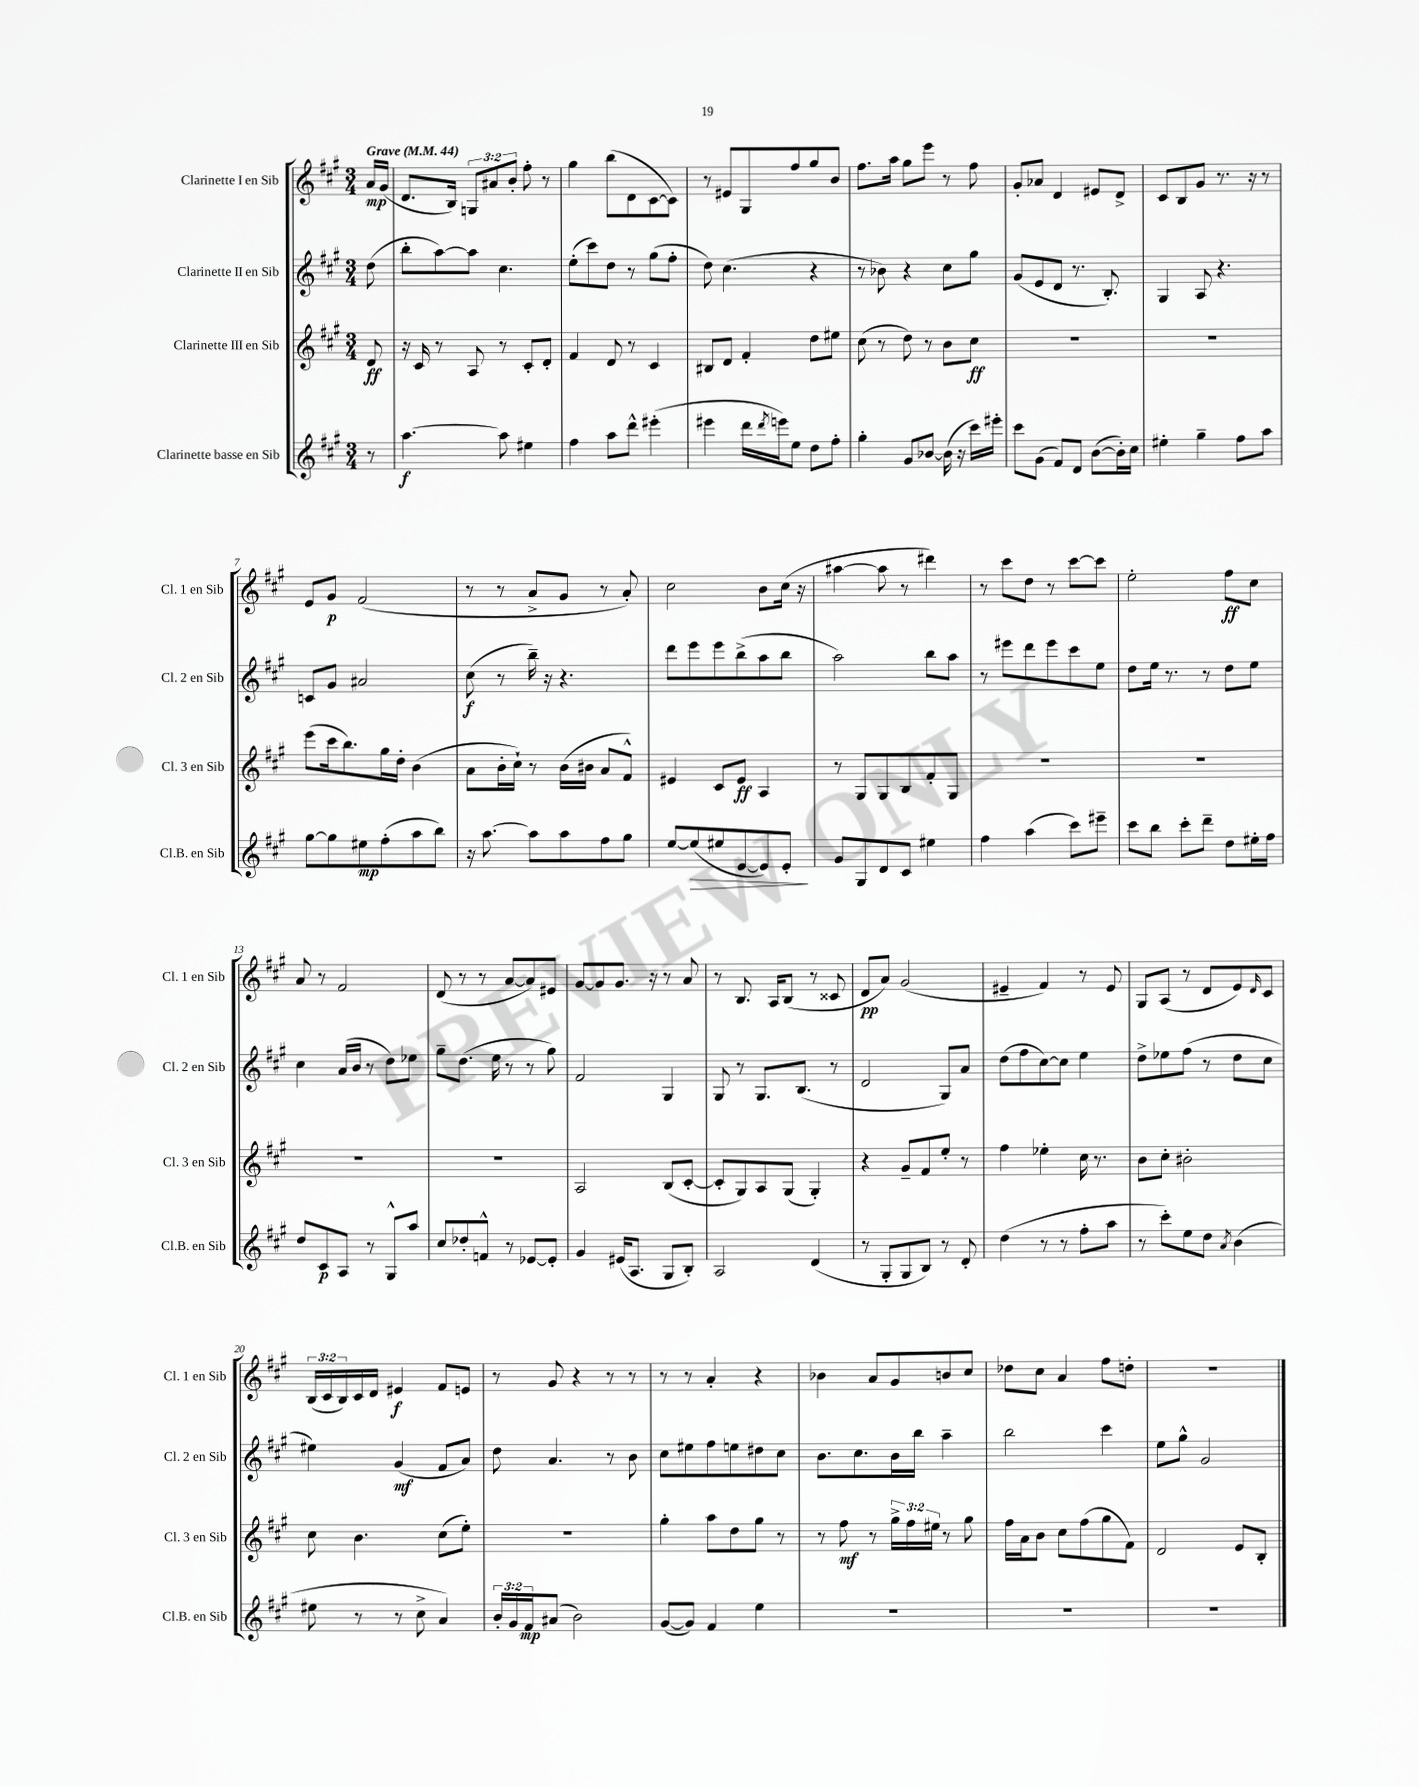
<<
\new StaffGroup <<
\new Staff = "s0" \with { instrumentName = "Clarinette I en Sib" shortInstrumentName = "Cl. 1 en Sib" } {
    \clef treble \key a \major \numericTimeSignature \time 3/4 \override Staff.TupletNumber.text = #tuplet-number::calc-fraction-text \partial 8 \tempo "Grave" 4 = 44
    a'16\mp gis'16( |
    d'8. b16) \tuplet 3/2 { g8 ais'8 b'8-. } fis''8-. r8 |
    gis''4 b''8( d'8 cis'8~ cis'8) |
    r8 eis'8 gis8 fis''8 gis''8 b'8 |
    fis''8. a''16 gis''8 e'''8 r8 fis''8 |
    gis'8-. aes'8 d'4 eis'8 d'8-> |
    cis'8 b8 gis'8 r8. r16 r8 |
    e'8 gis'8\p fis'2( |
    r8 r8 a'8-> gis'8 r8 a'8-.) |
    cis''2 b'8 cis''16( r16 |
    ais''4~ ais''8 r8 dis'''4) |
    r8 cis'''8 d''8 r8 cis'''8~ cis'''8 |
    e''2-. fis''8\ff cis''8 |
    a'8 r8 fis'2 |
    d'8( r8 r8 a'8~ a'8) eis'8 |
    gis'8~ gis'8 gis'8. r16 r8 a'8 |
    r8 b8. a16 b8( r8 cisis'8 |
    d'8\pp a'8) gis'2( |
    eis'4-- fis'4) r8 eis'8 |
    gis8 a8( r8 d'8 e'8) \grace { d'16 } cis'8 |
    \tuplet 3/2 { b16( cis'16 b16) } cis'16 d'16 eis'4\f fis'8 e'8 |
    r8 gis'8 r4 r8 r8 |
    r8 r8 a'4-. r4 |
    bes'4 a'8 gis'8 b'8 cis''8 |
    des''8 cis''8 a'4 fis''8 d''8-. |
    R2. \bar "|." |
}
\new Staff = "s1" \with { instrumentName = "Clarinette II en Sib" shortInstrumentName = "Cl. 2 en Sib" } {
    \clef treble \key a \major \numericTimeSignature \time 3/4 \partial 8
    d''8( |
    b''8-. a''8~) a''8 cis''4. |
    e''8-.( cis'''8) d''8 r8 gis''8( fis''8-. |
    d''8) cis''4.( r4 |
    r8 bes'8) r4 cis''8 gis''8 |
    gis'8( e'8 d'8 r8. b8.-.) |
    gis4 a8 r4. |
    c'8 gis'8 ais'2 |
    cis''8\f( r8 b''16--) r16 r4. |
    d'''8 e'''8 e'''8 b''8->( a''8 b''8 |
    a''2) b''8 a''8 |
    r8 eis'''8 d'''8 eis'''8 cis'''8 e''8 |
    d''8 e''16 r8. r8 d''8 e''8 |
    cis''4 a'16( b'16 r8 d''8) ees''8 |
    gis''8-- d''8.( e''16 r8 r8 gis''8) |
    fis'2 gis4 |
    gis8 r8 gis8. b8.( r8 |
    d'2 gis8) a'8 |
    d''8( fis''8 cis''8~) cis''8 e''4 |
    d''8-> ees''8 fis''8( r8 d''8 cis''8 |
    eis''4) gis'4\mf( fis'8 a'8) |
    d''8 a'4. r8 b'8 |
    cis''8 eis''8 fis''8 e''8 dis''8 cis''8 |
    b'8. cis''8. b'16 b''16 a''4-- |
    b''2 cis'''4 |
    e''8 gis''8-^ gis'2 \bar "|." |
}
\new Staff = "s2" \with { instrumentName = "Clarinette III en Sib" shortInstrumentName = "Cl. 3 en Sib" } {
    \clef treble \key a \major \numericTimeSignature \time 3/4 \override Staff.TupletNumber.text = #tuplet-number::calc-fraction-text \partial 8
    d'8\ff |
    r16 cis'16 r8 a8 r8 cis'8-. d'8-. |
    fis'4 d'8 r8 cis'4 |
    bis8 d'8 fis'4-. d''8 eis''8 |
    cis''8( r8 d''8) r8 b'8 cis''8\ff |
    R2. |
    R2. |
    e'''8( cis'''16 b''8.) gis''16 d''16-. b'4( |
    a'8 b'16-. cis''16-!) r8 b'16( bis'16 a'8 fis'8-^) |
    eis'4 cis'8 eis'8\ff a4 |
    r8 gis8 gis8 b8 fis'8-. gis8 |
    R2. |
    R2. |
    R2. |
    R2. |
    a2 b8( cis'8~-. |
    cis'8-. gis8) a8 gis8( gis4-.) |
    r4 gis'8-- fis'8 e''8-. r8 |
    fis''4 ees''4-. cis''16 r8. |
    b'8 cis''8-. bis'2-. |
    cis''8 b'4. cis''8( e''8-.) |
    R2. |
    gis''4-. a''8 d''8 gis''8 r8 |
    r8 fis''8\mf r8 \tuplet 3/2 { gis''16-> fis''16 eis''16 } r8 gis''8 |
    fis''16 a'16 b'8 cis''8 fis''8( gis''8 fis'8) |
    d'2 e'8 b8-. \bar "|." |
}
\new Staff = "s3" \with { instrumentName = "Clarinette basse en Sib" shortInstrumentName = "Cl.B. en Sib" } {
    \clef treble \key a \major \numericTimeSignature \time 3/4 \override Staff.TupletNumber.text = #tuplet-number::calc-fraction-text \partial 8
    r8 |
    a''4.~\f a''8 eis''4 |
    fis''4 a''8 d'''8-^ eis'''4-.( |
    eis'''4 d'''16 \acciaccatura { d'''8 } e'''16) e''8 d''8 fis''8-. |
    gis''4-. gis'8 bes'8~ bes'16( r16 cis'''16) eis'''16-. |
    cis'''8 gis'8( fis'8) d'8 b'8~( b'16-.) cis''16 |
    eis''4-. gis''4-- fis''8 a''8 |
    gis''8~ gis''8 eis''8\mp fis''8-.( a''8 b''8) |
    r16 a''8.~ a''8 a''8 fis''8 gis''8 |
    e''8~ e''8\>( eis''8 e'8~ e'8) e'8-.\! |
    gis'8 gis8 d'8 cis'8 eis''4 |
    fis''4 a''4( cis'''8) eis'''8-- |
    cis'''8 b''8 cis'''8-. d'''8-- d''8 eis''16-. fis''16 |
    d''8 cis'8\p a8 r8 gis8-^ a''8 |
    cis''8 des''8-. f'8-^ r8 ees'8~ ees'8-. |
    gis'4 eis'16( a8. gis8 b8-.) |
    a2 d'4( |
    r8 gis8-. gis8 b8) r8 d'8-. |
    d''4( r8 r8 fis''8-. a''8 |
    r8 cis'''8-.) e''8 d''8 \acciaccatura { a'8 } b'4( |
    eis''8 r8 r8 cis''8-> a'4) |
    \tuplet 3/2 { b'16-. gis'16 fis'16\mp } ais'8( b'2) |
    gis'8~( gis'8) fis'4 e''4 |
    R2. |
    R2. |
    R2. \bar "|." |
}
>>
>>
